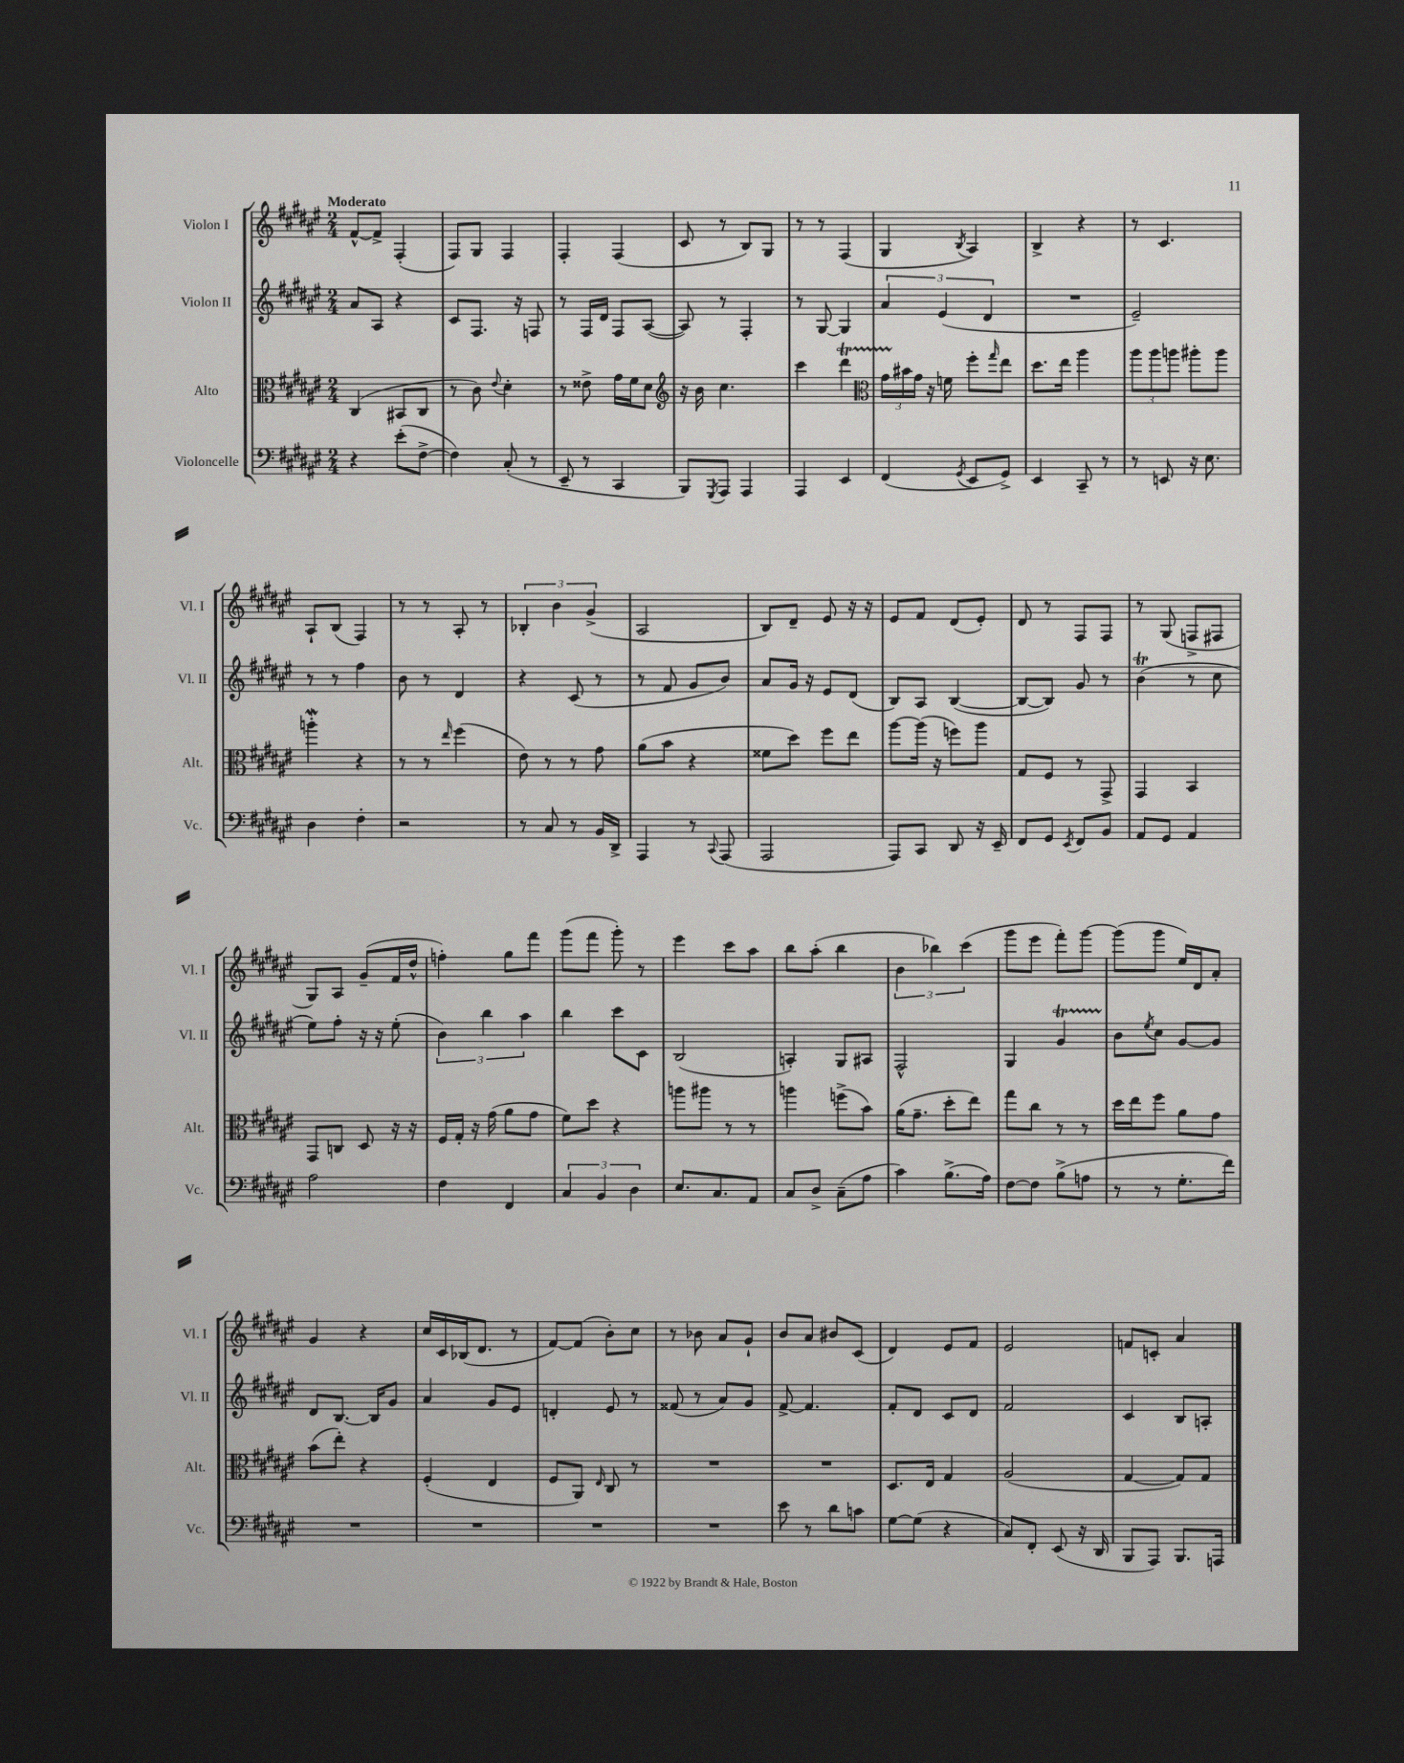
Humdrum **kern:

**kern	**kern	**kern	**kern
*part4	*part3	*part2	*part1
*staff4	*staff3	*staff2	*staff1
*I"Violoncelle	*I"Alto	*I"Violon II	*I"Violon I
*I'Vc.	*I'Alt.	*I'Vl. II	*I'Vl. I
*clefF4	*clefC3	*clefG2	*clefG2
*k[f#c#g#d#a#e#]	*k[f#c#g#d#a#e#]	*k[f#c#g#d#a#e#]	*k[f#c#g#d#a#e#]
*M2/4	*M2/4	*M2/4	*M2/4
=1	=1	=1	=1
!	!	!	!LO:TX:a:B:t=Moderato
4r	(4C#/	8a#/L	[8f#^^/L
.	.	8A#/J	8f#^/J]
(8e#'\L	8BB#X/L	4r	(4F#'/
[8F#^\J	8C#/J	.	.
=2	=2	=2	=2
4F#\])	8r	8c#/L	8F#/L)
.	8c#\)	8.F#/J	8G#/J
.	8qqe#/	.	.
(8C#'/	4d#'\	.	4F#/
.	.	16r	.
8r	.	8Fn/	.
=3	=3	=3	=3
8EE#~/	8r	8r	4F#'/
8r	8e##X^\	16F#/LL	.
.	.	16d#/JJ	.
4CC#/	16g#\LL	8F#/L	(4F#/
.	16f#\J	.	.
.	8d#\J	([8A#/J	.
=4	=4	=4	=4
*	*clefG2	*	*
8BBB/L)	16r	8A#/])	8c#/
.	16b\	.	.
8qGGG#/	.	.	.
8AAA#/J	4.cc#\	8r	8r
4AAA#/	.	4F#'/	8B/L)
.	.	.	8G#/J
=5	=5	=5	=5
4AAA#/	4ccc#\	8r	8r
.	.	[8G#/	8r
4EE#/	4ddd#T\	4G#/]	(4F#/
=6	=6	=6	=6
*	*clefC3	*	*
(4FF#/	24g#TTT\LL	6a#/	4G#/
.	24b#X\	.	.
.	24g#\JJ	.	.
.	16r	.	.
.	.	(6e#/	.
.	16fn\	.	.
8qGG#/	.	.	8qB/
8EE#/L	8ff#'\L	.	4A#/)
.	.	6d#/	.
.	16qqgg#/	.	.
8GG#^/J)	8ee#\J	.	.
=7	=7	=7	=7
4EE#/	8.dd#\L	2r	4B^/
.	16ee#\Jk	.	.
8CC#~/	4aa#\	.	4r
8r	.	.	.
=8	=8	=8	=8
8r	12aa#\L	2e#~/)	8r
.	12aa#\	.	.
8EEn/	.	.	4.c#/
.	12aan\J	.	.
16r	8aa#X'\L	.	.
8.E#\	.	.	.
.	8aa#\J	.	.
!!LO:LB:g=z
=9	=9	=9	=9
4D#\	4aanw'\	8r	8A#`/L
.	.	8r	(8B/J
4F#'\	4r	4ff#\	4F#/)
=10	=10	=10	=10
2r	8r	8b\	8r
.	8r	8r	8r
.	16qqee#/	.	.
.	(4ff#\	4d#/	8A#'/
.	.	.	8r
=11	=11	=11	=11
8r	8e#\)	4r	6B-X'/
8C#/	8r	.	.
.	.	.	6b\
8r	8r	(8c#/	.
.	.	.	(6g#^/
16BB/LL	8g#\	8r	.
16DD#^/JJ	.	.	.
=12	=12	=12	=12
4AAA#/	(8a#\L	8r	2A#/
.	8b\J	8f#/	.
8r	4r	8g#/L	.
8qqCC#/	.	.	.
(8AAA#/	.	8b/J)	.
=13	=13	=13	=13
2AAA#/	8f##X\L	8a#/L	8B/L)
.	8dd#\J)	16g#/Jk	8d#~/J
.	.	16r	.
.	8ff#\L	8e#/L	8e#/
.	8ee#\J	(8d#/J	16r
.	.	.	16r
=14	=14	=14	=14
8AAA#/L)	[8aa#\L	8B/L)	8e#/L
8CC#/J	(16aa#\Jk]	8A#/J	8f#/J
.	16r	.	.
8DD#/	8ffn\L)	([4B/	(8d#/L
16r	8aa#\J	.	8e#'/J)
16EE#~/	.	.	.
=15	=15	=15	=15
8FF#/L	8G#/L	8B/L_	8d#/
8GG#/J	8F#/J	8B/J])	8r
8qEE#/	.	.	.
8FF#/L	8r	8g#/	8F#/L
8BB/J	8GG#^/	8r	8F#/J
=16	=16	=16	=16
8AA#/L	4GG#/	(4bT\	8r
8GG#/J	.	.	(8G#/
4AA#/	4BB/	8r	8Fn^/L
.	.	8cc#\	8F#X/J
!!LO:LB:g=z
=17	=17	=17	=17
2A#\	8GG#/L	8ee#\L)	8G#/L)
.	8Cn/J	8ff#'\J	8A#/J
.	8D#/	16r	(8g#~/L
.	.	16r	.
.	16r	(8ee#'\	16f#/L
.	16r	.	16dd#^^/JJ
=18	=18	=18	=18
4F#\	16F#/LL	6b\)	4ffn'\)
.	16G#'/JJ	.	.
.	16r	.	.
.	.	6bb\	.
.	(16g#\	.	.
4FF#/	8a#\L	.	8gg#\L
.	.	6aa#\	.
.	8g#\J	.	8fff#\J
=19	=19	=19	=19
6C#/	8f#\L)	4bb\	(8ggg#\L
.	8dd#\J	.	8fff#\J
6BB/	.	.	.
.	4r	8ccc#\L	8ggg#'\)
6D#\	.	.	.
.	.	8c#\J	8r
=20	=20	=20	=20
8.E#/L	8aan\L	(2B/	4eee#\
.	8aa#X\J	.	.
8.C#/	.	.	.
.	8r	.	8ccc#\L
8AA#/J	8r	.	8aa#\J
=21	=21	=21	=21
8C#/L	4aan\	4An'/)	8bb\L
8D#^/J	.	.	(8aa#'\J
(8C#~\L	(8ffn^\L	8G#/L	4bb\
8A#\J	8b\J)	8A#X/J	.
=22	=22	=22	=22
4c#\)	(16a#\KL	2F#^^/	6b\
.	8.g#~\J	.	.
.	.	.	6bb-X\)
(8.B^\L	8dd#'\L	.	.
.	.	.	(6ccc#\
.	8ee#\J)	.	.
16A#\Jk)	.	.	.
=23	=23	=23	=23
[8F#\L	8gg#\L	4G#/	8ggg#\L
8F#\J]	8cc#\J	.	8eee#\J
(8B^\L	8r	4g#T/	8fff#'\L)
8An\J	8r	.	[8ggg#\J
=24	=24	=24	=24
8r	16dd#\LL	8b\L	(8ggg#\L]
.	16ee#\J	.	.
.	.	8qee#/	.
8r	8ff#\J	8cc#\J	8ggg#\J
8.G#'\L	8a#\L	[8g#/L	16ee#/LL)
.	.	.	16d#/J
.	8g#\J	8g#/J]	8a#'/J
16f#\Jk)	.	.	.
!!LO:LB:g=z
=25	=25	=25	=25
2r	(8b\L	8d#/L	4g#/
.	8ee#'\J)	[8.B/J	.
.	4r	.	4r
.	.	16B/KL]	.
.	.	8g#/J	.
=26	=26	=26	=26
2r	(4F#'/	4a#/	16cc#/LL
.	.	.	16c#/
.	.	.	(16B-X/J
.	.	.	8.d#/J
.	4E#/	8g#/L	.
.	.	8e#/J	8r
=27	=27	=27	=27
2r	8F#/L	4dn'/	[8f#/L)
.	8AA#/J)	.	(8f#/J]
.	16qqE#/	.	.
.	8C#/	8e#/	8b'\L)
.	8r	8r	8cc#\J
=28	=28	=28	=28
2r	2r	(8f##X/	8r
.	.	8r	8b-X\
.	.	8a#/L)	8a#/L
.	.	8g#/J	8g#`/J
=29	=29	=29	=29
8e#\	2r	[8f#^/	8b/L
8r	.	4.f#/]	8a#/J
8d#\L	.	.	8b#X/L
8cn\J	.	.	(8c#/J
=30	=30	=30	=30
[8G#\L	8.D#/L	8f#'/L	4d#/)
(8G#\J]	.	8d#/J	.
.	16E#/Jk	.	.
4r	4G#/	8c#/L	8e#/L
.	.	8d#/J	8f#/J
=31	=31	=31	=31
8C#/L)	(2A#/	2f#/	2e#/
8FF#'/J	.	.	.
(8EE#/	.	.	.
16r	.	.	.
16DD#/	.	.	.
=32	=32	=32	=32
8BBB/L	[4G#/	4c#/	8fn/L
8AAA#/J)	.	.	8cn'/J
8.BBB/L	8G#/L])	8B/L	4a#/
.	8G#/J	8An'/J	.
16AAAn/Jk	.	.	.
==	==	==	==
*-	*-	*-	*-
